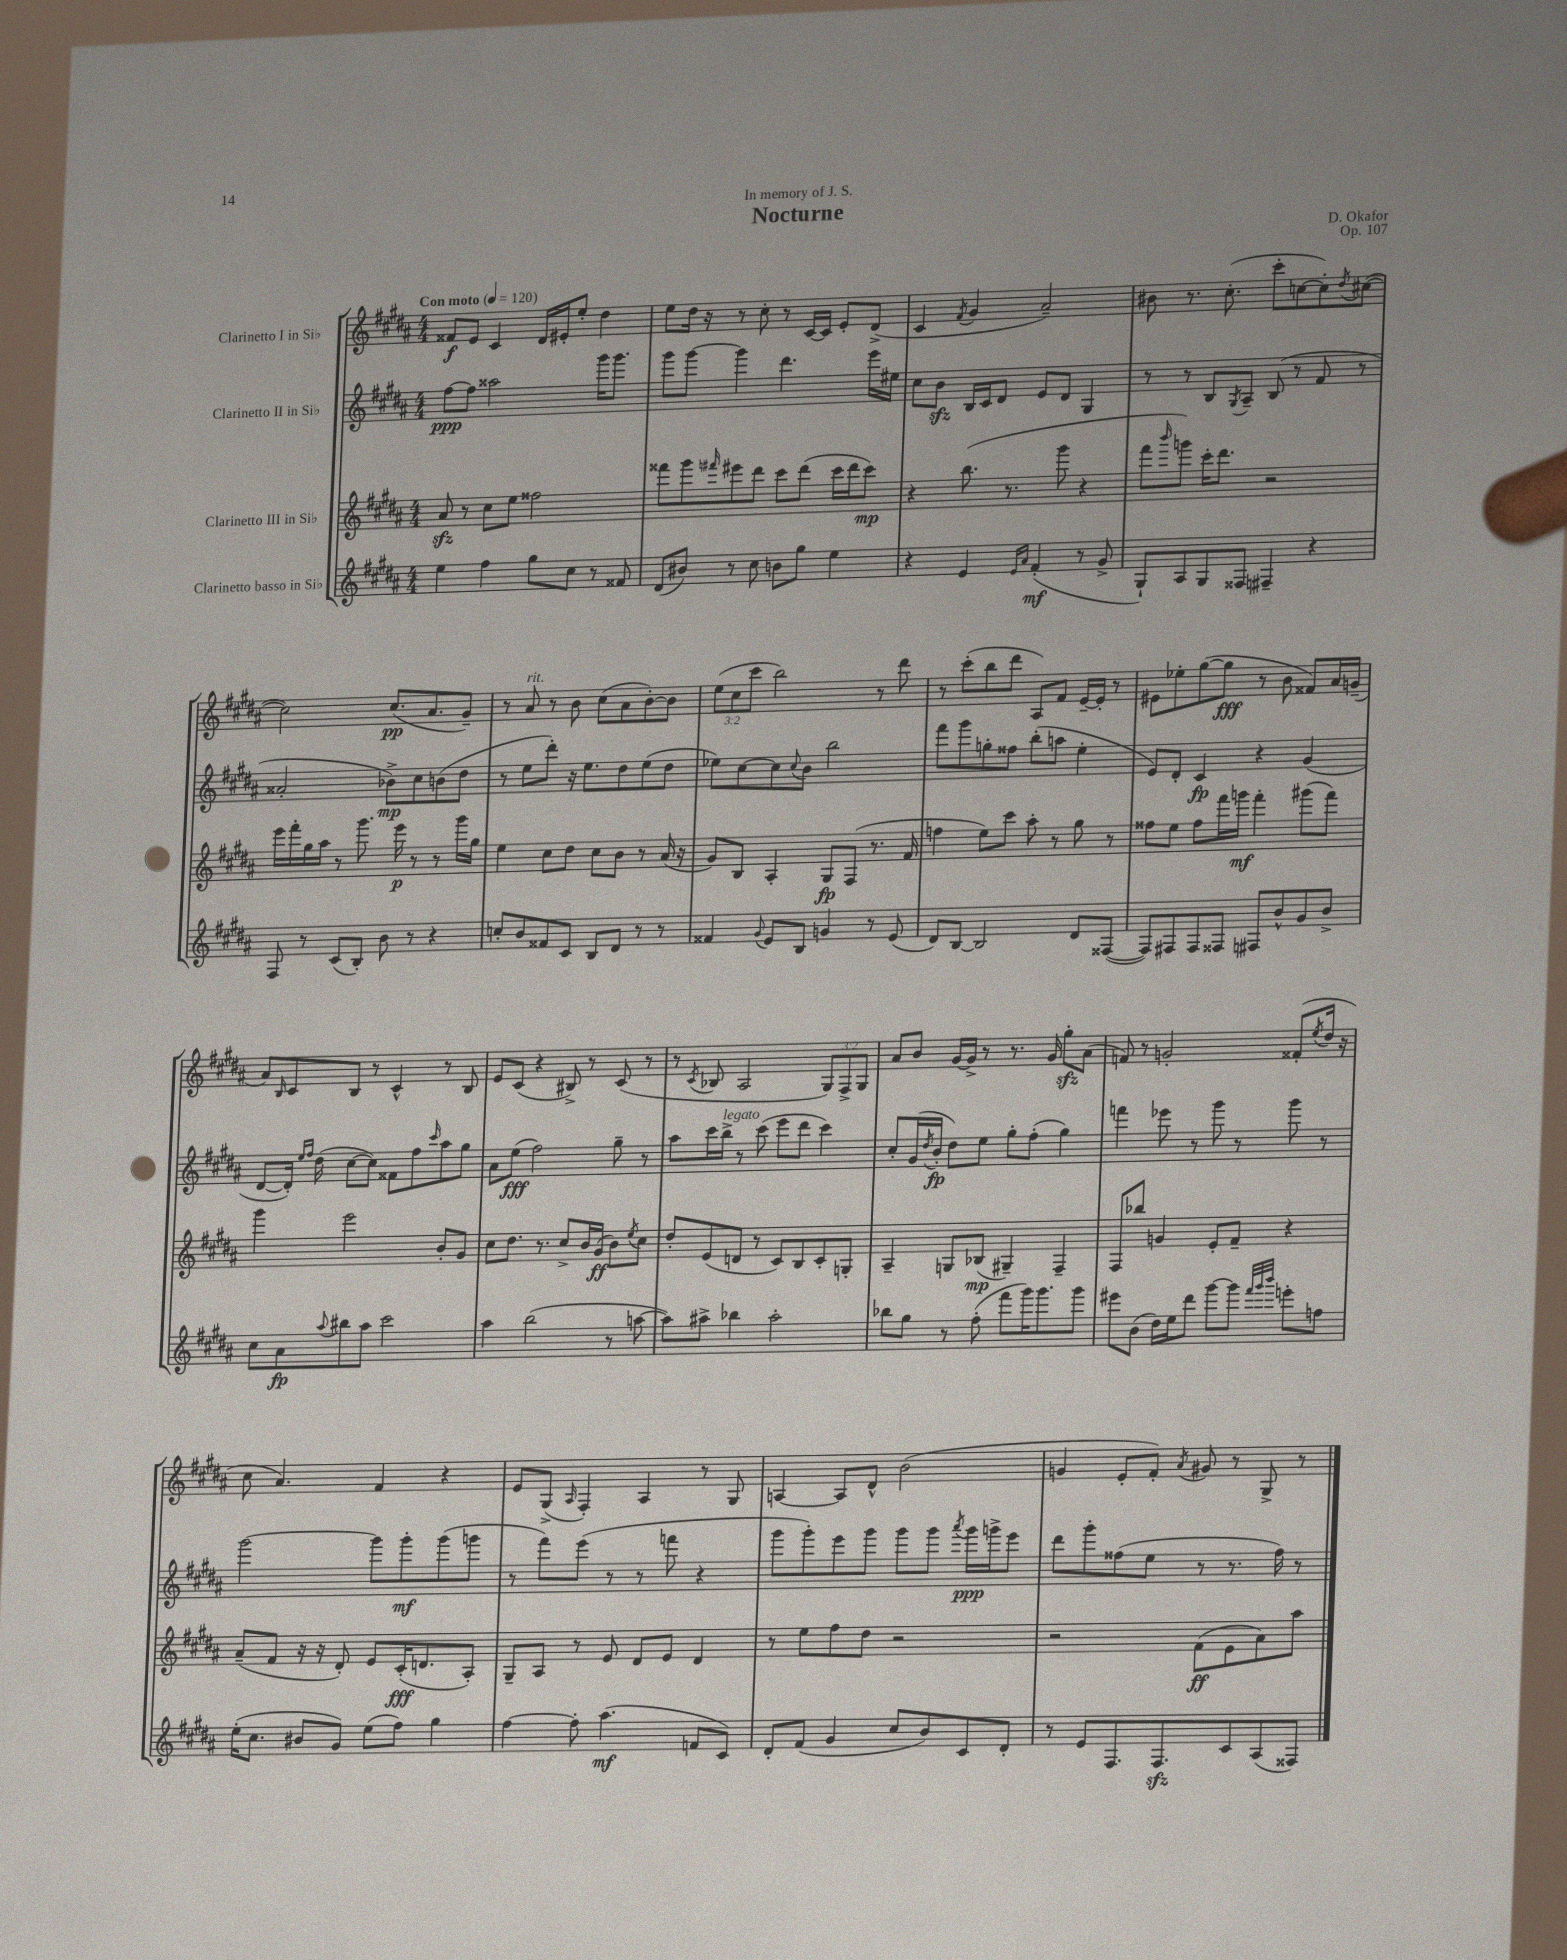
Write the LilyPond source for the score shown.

\header { title = "Nocturne" composer = "D. Okafor" dedication = "In memory of J. S." opus = "Op. 107" }
<<
\new StaffGroup <<
\new Staff = "s0" \with { instrumentName = "Clarinetto I in Sib" } {
    \clef treble \key b \major \numericTimeSignature \time 4/4 \override Staff.TupletNumber.text = #tuplet-number::calc-fraction-text \tempo "Con moto" 4 = 120
    fisis'8\f e'8 cis'4 dis'16 eis'16-. e''8-. dis''4 |
    e''8 dis''16 r16 r8 cis''8-. r8 cis'16~ cis'16 e'8-. dis'8->( |
    cis'4 \acciaccatura { fis'8 } gis'4 ais'2--) |
    bis'8 r8. cis''8.-.( cis'''8-. c''8~ c''8-.) \acciaccatura { dis''8 } cis''8~( |
    cis''2) cis''8.\pp( ais'8. gis'8--) |
    r8 ais'8^\markup { \italic "rit." } r8 b'8 cis''8( ais'8 b'8~-.) b'8 |
    \tuplet 3/2 { e''8( cis''8 cis'''8 } b''2) r8 dis'''8 |
    r8 cis'''8-.( b''8 dis'''8 ais8) fis'8 e'16~-- e'16-. r8 |
    eis'8 ees''8-. gis''8~( gis''8\fff r8 b'8 fisis'8) ais'16 g'16--( |
    ais'8) \grace { b16 } cis'8 b8 r8 cis'4-^ r8 b8 |
    e'8 cis'8( r4 bis8->) r8 cis'8( r8 |
    r8 \acciaccatura { cis'8 } bes8 ais2 \tuplet 3/2 { gis8) fis8-> gis8 } |
    ais'8 b'8 gis'16~ gis'16-> r8 r8. gis'16 gis''8-.\sfz ais'8( |
    f'8) r8 g'2-. fisis'8-.( \acciaccatura { e''8 } dis''16 r16 |
    cis''8 ais'4.) fis'4 r4 |
    e'8 gis8->( \grace { ais16 } fis4-.) ais4 r8 gis8 |
    a4~ a8 dis'8-^ b'2( |
    g'4 e'8-. fis'8-.) \acciaccatura { ais'8 } gis'8 r8 gis8-> r8 \bar "|." |
}
\new Staff = "s1" \with { instrumentName = "Clarinetto II in Sib" } {
    \clef treble \key b \major \numericTimeSignature \time 4/4
    fis''8~\ppp fis''8 aisis''2 gis'''16 gis'''8. |
    gis'''8 gis'''8~ gis'''4 dis'''4. e'''16 eis''16 |
    cis''8 b'8\sfz b16 cis'16 dis'8 e'8 dis'8 gis4 |
    r8 r8 b8 \acciaccatura { gis8 } ais8-- b8( r8 fis'8 r8 |
    aisis'2-. bes'8->\mp) cis''8 b'8( dis''8 |
    r8 e''8 dis'''8-.) r16 e''8. dis''8 e''8( dis''8 |
    ees''8) cis''8~ cis''8 \appoggiatura { cis''8 } b'8 b''2 |
    fis'''8 gis'''8 g''8-. fisis''8 b''8-.( a''8 e''4-. |
    e'8) dis'8-. cis'4\fp r4 gis'4( |
    dis'8~ dis'16-.) \grace { e''16 fis''16 } dis''16( cis''8~ cis''8) fisis'8 fis''8 \grace { cis'''16 } ais''8 gis''8 |
    ais'8 e''8\fff( fis''2) gis''8-- r8 |
    ais''8 cis'''16 b''16->^\markup { \italic "legato" } r8 cis'''8( e'''8 dis'''8 cis'''4) |
    cis''8-. gis'16( \acciaccatura { dis''8 } b'16-.\fp dis''8) e''8 gis''8-. fis''8-.( gis''4) |
    f'''4 ees'''8 r8 gis'''8 r8 gis'''8 r8 |
    gis'''2~ gis'''8 gis'''8-.\mf gis'''8( g'''8 |
    r8 fis'''8) e'''8( r8 r8 f'''8 r4 |
    gis'''8 gis'''8-.) e'''8 gis'''8 gis'''8 gis'''8 \acciaccatura { ais'''8 } gis'''16\ppp g'''16-> e'''8 |
    dis'''8 gis'''8-. fisis''8( e''8 r8 r8. fisis''16) r8 \bar "|." |
}
\new Staff = "s2" \with { instrumentName = "Clarinetto III in Sib" } {
    \clef treble \key b \major \numericTimeSignature \time 4/4
    ais'8\sfz r8 cis''8 e''8 fisis''2 |
    fisis'''8 gis'''8 \grace { fis'''16 } eis'''8 dis'''8 cis'''8 dis'''8( cis'''16 dis'''16 cis'''8\mp) |
    r4 b''8.( r8. gis'''8 r4 |
    fis'''8 \grace { b'''16 } g'''8) cis'''16-. dis'''8. r2 |
    e'''16 fis'''16-. gis''16 ais''16 r8 gis'''8. e'''16\p r8 r8 gis'''16 gis''16 |
    e''4 cis''8 dis''8 cis''8 b'8 r8 ais'16( r16 |
    gis'8) b8 ais4-. gis8\fp fis8( r8. fis'16 |
    f''4 e''8) cis'''8 ais''8-. r8 gis''8 r8 |
    fisis''8 e''8 fisis''8 fis'''16 g'''16\mf fis'''4-. gis'''8( fis'''8) |
    gis'''4 e'''2 b'8-. gis'8 |
    cis''8 dis''8. r8. cis''8-> b'16 gis'16\ff( b'8) \acciaccatura { e''8 } cis''8 |
    dis''8-. e'8( d'8 r8 cis'8) b8 cis'8-. g8-. |
    ais4-- g8 bes8\mp( gis4--) fis4-- |
    fis8 bes''8 g'4 e'8-. fis'8-- r4 |
    ais'8--( fis'8 r16 r16 dis'8-.) e'8 cis'16-.\fff( d'8. ais8-.) |
    gis8-- ais8 r8 e'8 dis'8 e'8 dis'4 |
    r8 e''8 fis''8 dis''8 r2 |
    r2 fis'8\ff( e'8 ais'8) ais''8 \bar "|." |
}
\new Staff = "s3" \with { instrumentName = "Clarinetto basso in Sib" } {
    \clef treble \key b \major \numericTimeSignature \time 4/4
    e''4 fis''4 gis''8 cis''8 r8 fisis'8 |
    dis'8( bis'8) r8 cis''8 b'8 gis''8 e''4 |
    r4 e'4 \grace { e'16 ais'16 } fis'4-.\mf( r8 gis'8-> |
    gis8-!) ais8 gis8 fisis8 fis4-- r4 |
    fis8 r8 cis'8( b8-.) b'8 r8 r4 |
    c''8-. b'8 fisis'8 cis'8 b8 dis'8 r8 r8 |
    fisis'4 \appoggiatura { gis'8 } e'8 b8 g'4 r8 e'8( |
    dis'8) b8~ b2 dis'8 fisis8~( |
    fisis8) fis8 fis8 fisis8 fis8 b'8-^ gis'8 b'8-> |
    cis''8 ais'8\fp \appoggiatura { ais''8 } bis''8 ais''8 cis'''2 |
    ais''4 b''2( r8 a''8~ |
    a''8) ais''8-> bes''4 ais''2-. |
    bes''8 gis''8 r8 fis''8-.( fis'''8 gis'''16) gis'''8. gis'''8 |
    eis'''8 b'8( dis''16) e''16 dis'''8 gis'''8~ gis'''8 \grace { fis'''32 gis'''32 b'''32 } e'''8-. f''8 |
    e''16-.( cis''8. bis'8 gis'8) e''8( fis''8) gis''4 |
    fis''4~ fis''8-. ais''4.\mf( f'8 cis'8) |
    dis'8-. fis'8( gis'4 cis''8 b'8) cis'8 dis'8-. |
    r8 e'8 fis8. fis8.\sfz cis'8 ais8( fisis8) \bar "|." |
}
>>
>>
\layout { \context { \Score \remove "Bar_number_engraver" } }
